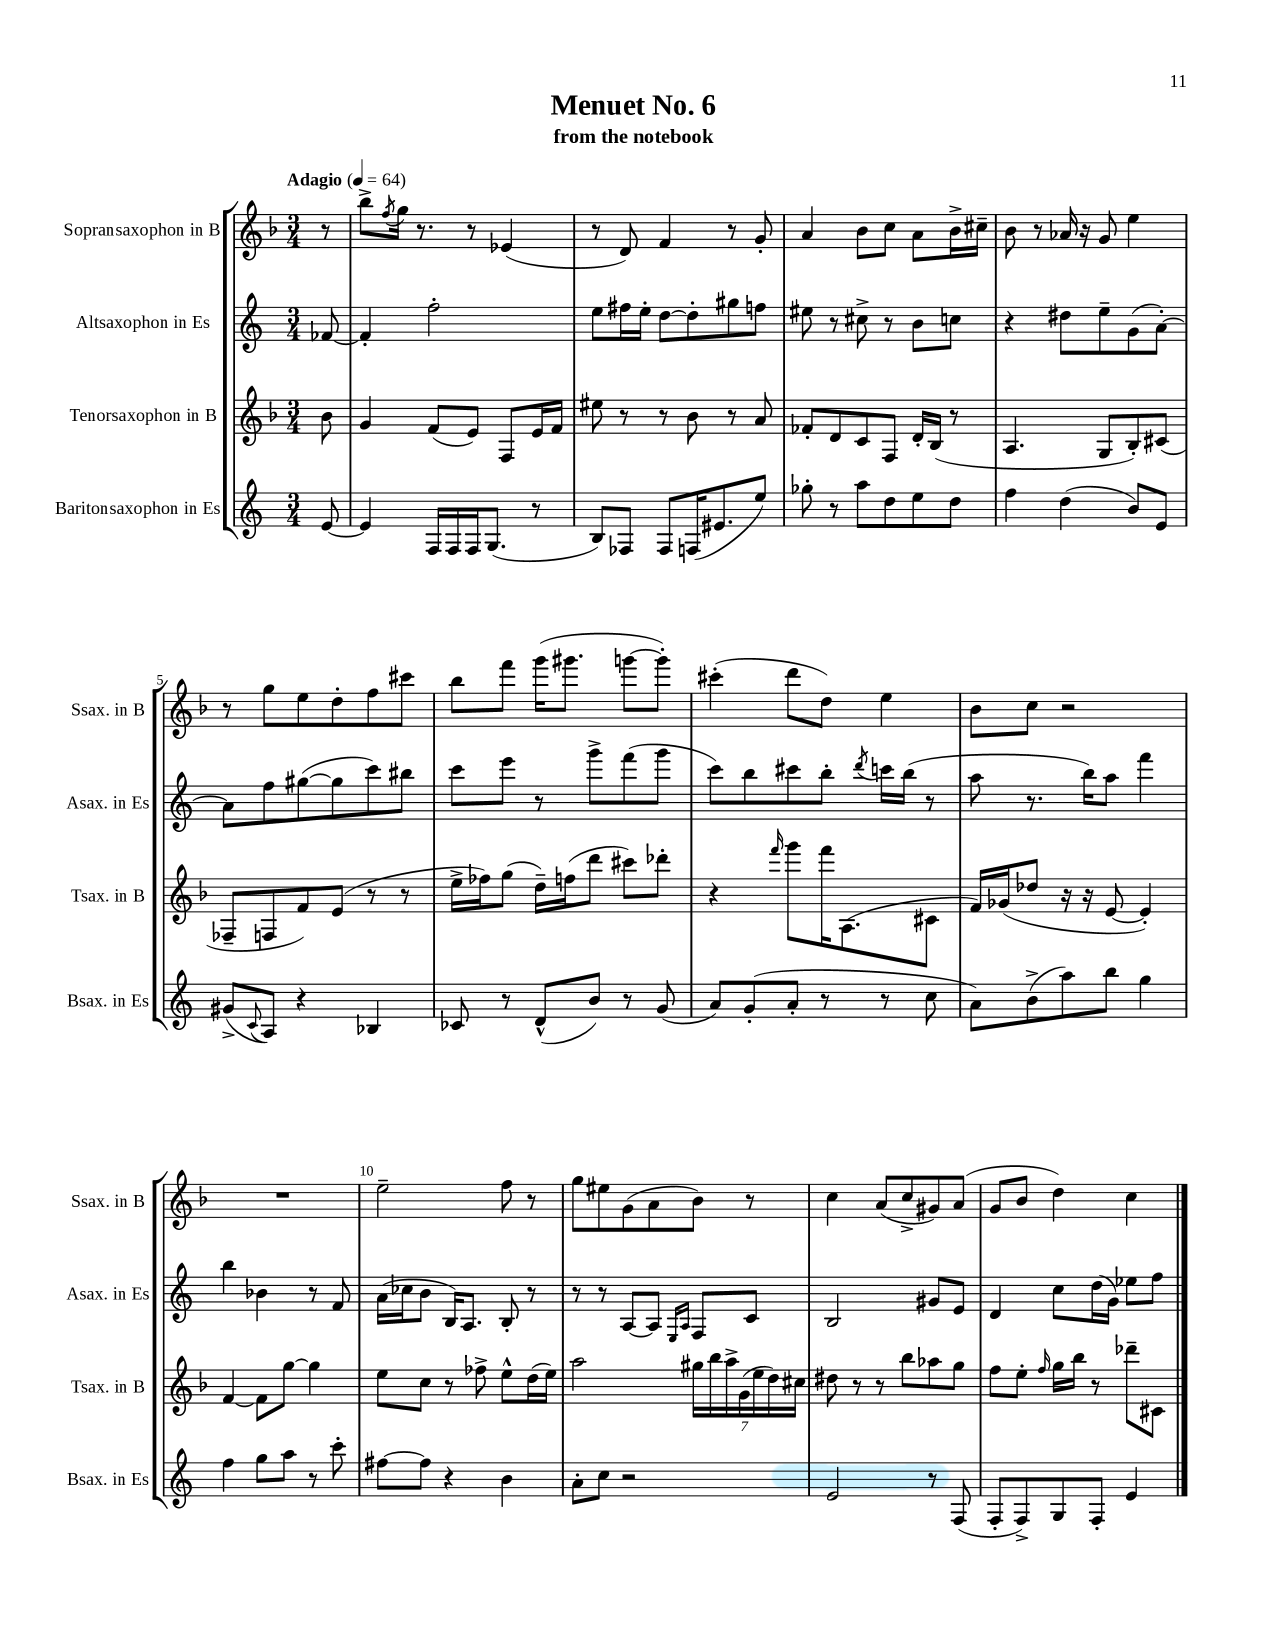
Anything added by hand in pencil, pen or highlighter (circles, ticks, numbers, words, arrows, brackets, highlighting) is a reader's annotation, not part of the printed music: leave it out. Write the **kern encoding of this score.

**kern	**kern	**kern	**kern
*staff4	*staff3	*staff2	*staff1
*clefG2	*clefG2	*clefG2	*clefG2
*k[]	*k[b-]	*k[]	*k[b-]
*M3/4	*M3/4	*M3/4	*M3/4
*MM64	*MM64	*MM64	*MM64
[8e	8b-	[8f-	8r
=	=	=	=
4e]	4g	4f-']	8bb-^
.	.	.	8qff
.	.	.	16gg
.	.	.	8.r
16F	(8f	2ff'	.
16F	.	.	.
16F	8e)	.	8r
(8.G	.	.	.
.	8F	.	(4e-
8r	16e	.	.
.	16f	.	.
=	=	=	=
8B)	8ee#	8ee	8r
8F-	8r	16ff#	8d)
.	.	16ee'	.
8F-	8r	[8dd	4f
(16F	8b-	8dd']	.
8.e#	.	.	.
.	8r	8gg#	8r
8ee)	8a	8ff	8g'
=	=	=	=
8gg-'	8f-'	8ee#	4a
8r	8d	8r	.
8aa	8c	8cc#^	8b-
8dd	8F	8r	8cc
8ee	16d'	8b	8a
.	(16B-	.	.
8dd	8r	8cc	16b-^
.	.	.	16cc#~
=	=	=	=
4ff	4.A	4r	8b-
.	.	.	8r
(4dd	.	8dd#	16a-
.	.	.	16r
.	8G	8ee~	8g
8b)	8B-')	(8g	4ee
8e	(8c#	[8a')	.
=	=	=	=
(8g#^	8F-~	8a]	8r
8qqc	.	.	.
8A)	8F	8ff	8gg
4r	8f)	([8gg#	8ee
.	(8e	8gg#]	8dd'
4B-	8r	8ccc)	8ff
.	8r	8bb#	8ccc#
=	=	=	=
8c-	16ee^	8ccc	8bb-
.	16ff-)	.	.
8r	(8gg	8eee	8fff
(8d^^	16dd~)	8r	(16ggg
.	(16ff	.	8.ggg#
8b)	8ddd	8ggg^	.
8r	8ccc#)	(8fff	[8ggg
(8g	8ddd-'	8ggg	8ggg'])
=	=	=	=
8a)	4r	8ccc)	(4ccc#'
(8g'	.	8bb	.
.	16qqfff	.	.
8a'	8ggg	8ccc#	8ddd
8r	16fff	8bb'	8dd)
.	(8.A	.	.
.	.	8qddd	.
8r	.	16ccc	4ee
.	.	(16bb	.
8cc	8c#	8r	.
=	=	=	=
8a)	16f)	8aa	8b-
.	(16g-	.	.
(8b^	8dd-	8.r	8cc
8aa)	16r	.	2r
.	16r	16bb)	.
8bb	[8e	8aa	.
4gg	4e'])	4fff	.
=	=	=	=
4ff	[4f	4bb	2.r
8gg	8f]	4b-	.
8aa	[8gg	.	.
8r	4gg]	8r	.
8ccc'	.	8f	.
=	=	=	=
[8ff#	8ee	(16a	2ee~
.	.	16cc-	.
8ff#]	8cc	8b	.
4r	8r	16B)	.
.	.	8.A	.
.	8ff-^	.	.
4b	8ee^^	8B'	8ff
.	(16dd	8r	8r
.	16ee)	.	.
=	=	=	=
8a'	2aa	8r	8gg
8cc	.	8r	8ee#
2r	.	[8A	(8g
.	.	8A]	8a
.	.	16qqE	.
.	.	16qqA	.
.	28gg#	8F	8b-)
.	28bb-	.	.
.	28aa^	.	.
.	(28g	.	.
.	.	8c	8r
.	28ee	.	.
.	28dd)	.	.
.	28cc#	.	.
=	=	=	=
2e	8dd#	2B	4cc
.	8r	.	.
.	8r	.	(8a
.	8bb-	.	8cc^
8r	8aa-	8g#	8g#)
(8F	8gg	8e	(8a
=	=	=	=
8F'	8ff	4d	8g
8F^)	8ee'	.	8b-
.	16qqff	.	.
8G	16gg	8cc	4dd)
.	16bb-	.	.
8F'	8r	(16dd	.
.	.	16g)	.
4e	8ddd-~	8ee-	4cc
.	8c#	8ff	.
==	==	==	==
*-	*-	*-	*-
